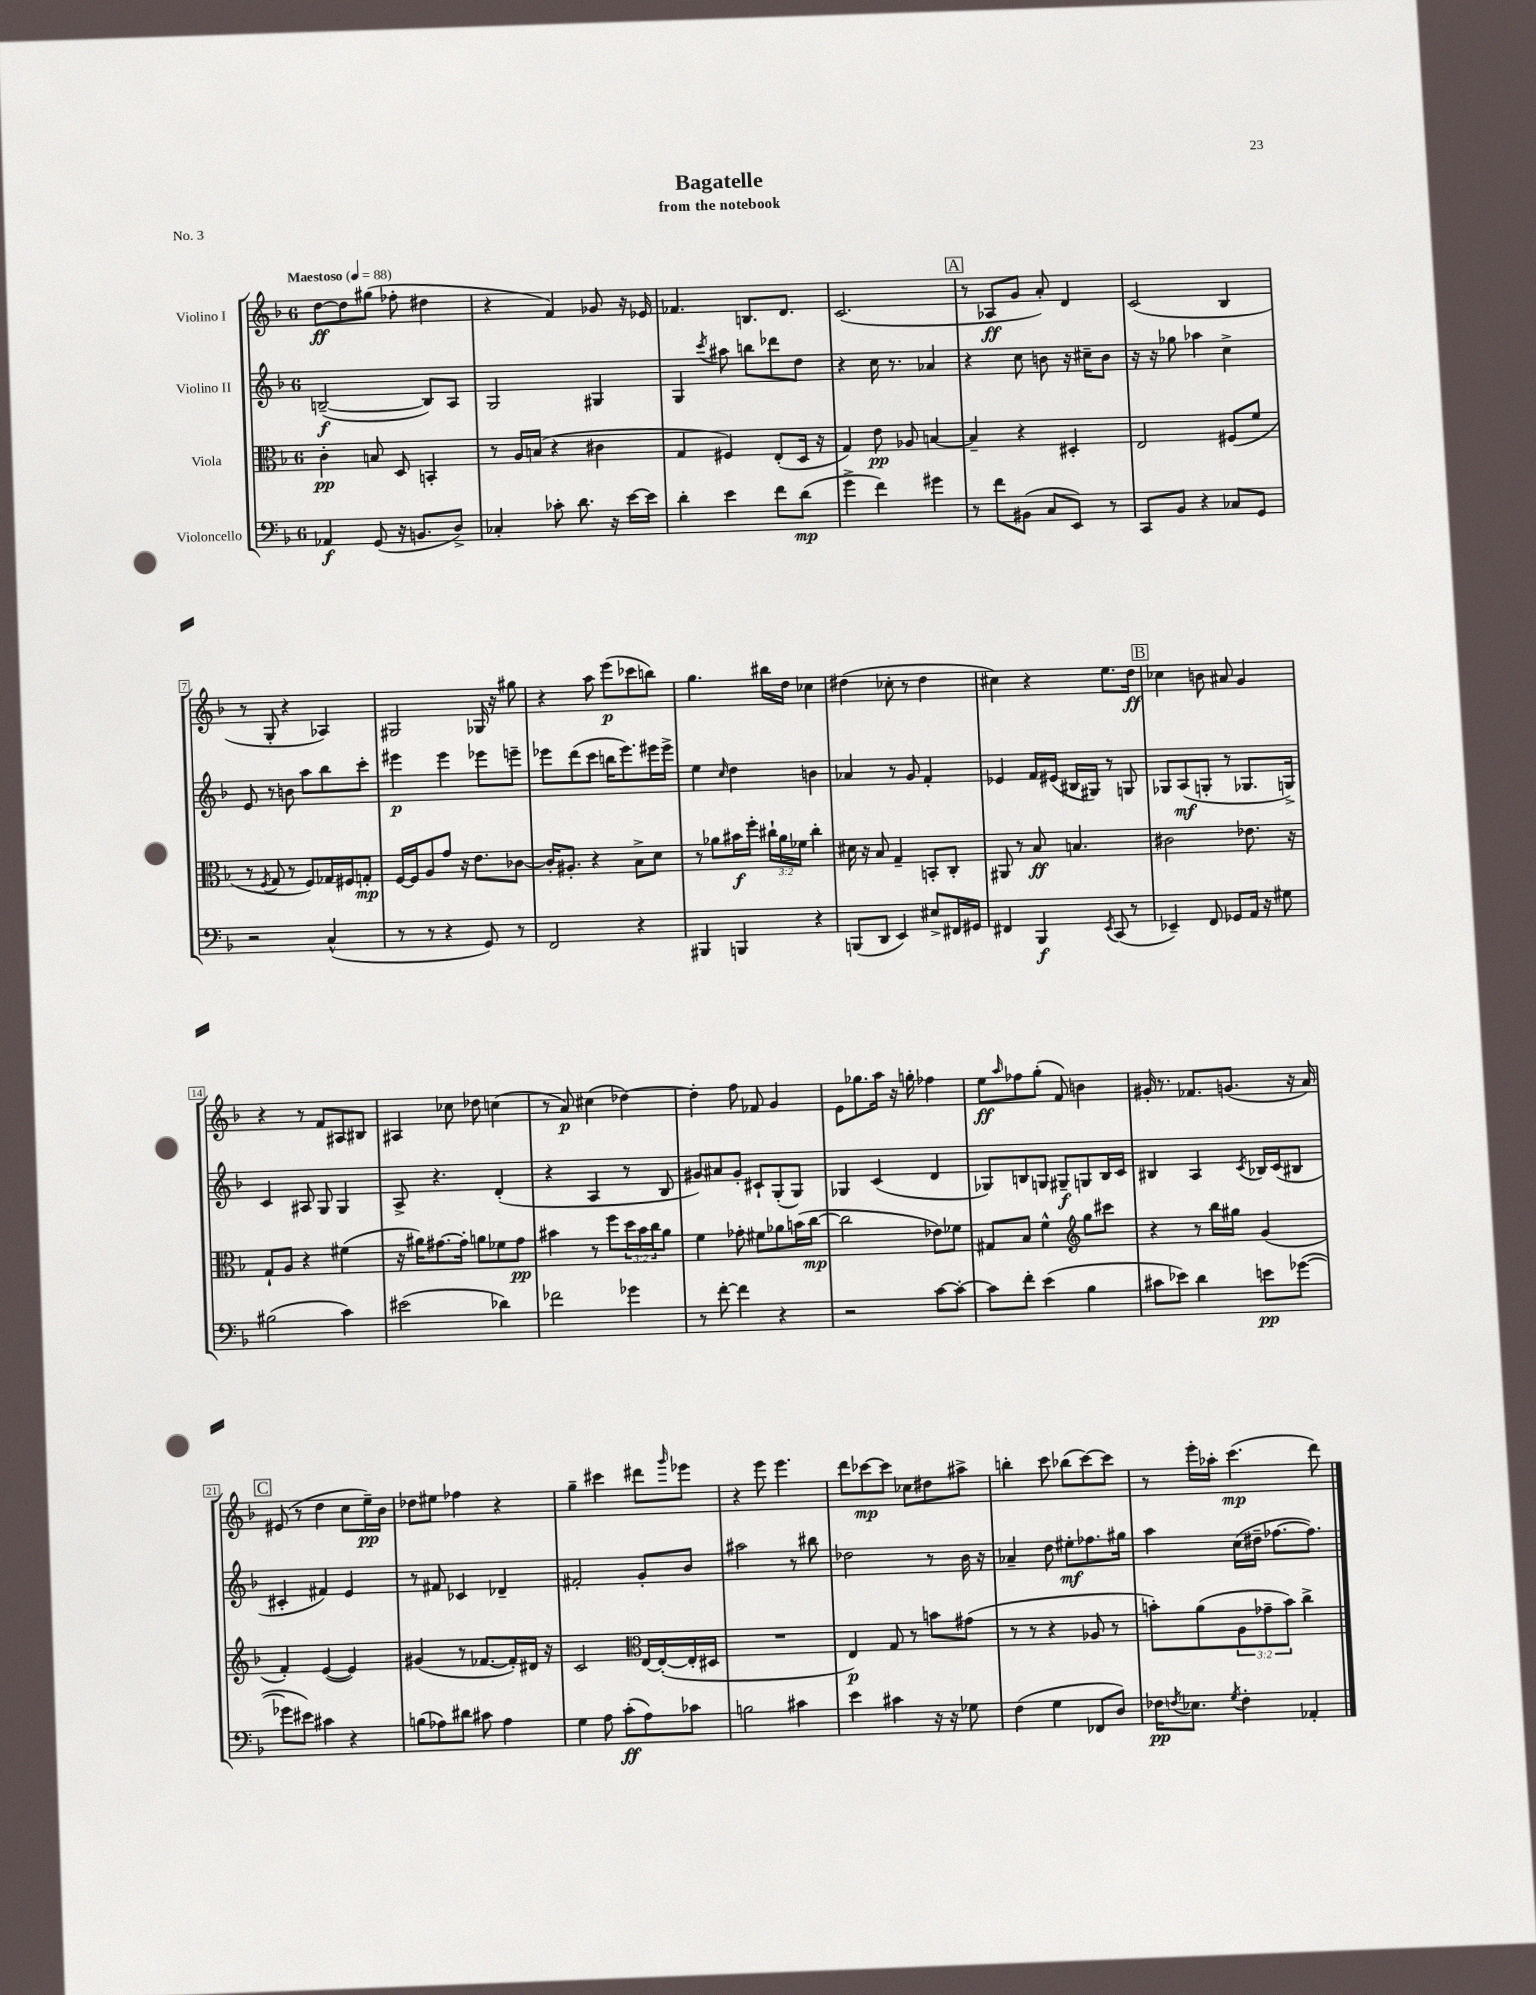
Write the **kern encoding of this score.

**kern	**dynam	**kern	**dynam	**kern	**dynam	**kern	**dynam
*part4	*part4	*part3	*part3	*part2	*part2	*part1	*part1
*staff4	*staff4	*staff3	*staff3	*staff2	*staff2	*staff1	*staff1
*I"Violoncello	*	*I"Viola	*	*I"Violino II	*	*I"Violino I	*
*clefF4	*	*clefC3	*	*clefG2	*	*clefG2	*
*k[b-]	*	*k[b-]	*	*k[b-]	*	*k[b-]	*
*M6/8	*	*M6/8	*	*M6/8	*	*M6/8	*
*MM88	*	*MM88	*	*MM88	*	*MM88	*
=1	=1	=1	=1	=1	=1	=1	=1
!	!	!	!	!	!	!LO:TX:a:B:t=Maestoso	!
4AA-X/	f	4c'\	pp	([2Bn~/	f	[8dd\L	ff
.	.	.	.	.	.	8dd\]	.
(8GG/	.	8Bn/	.	.	.	(8gg#X\J	.
16r	.	8D/	.	.	.	8ff-X'\	.
8.BBn/L	.	.	.	.	.	.	.
.	.	4BBn'/	.	8B/L])	.	4dd#X\	.
8D^/J)	.	.	.	8A/J	.	.	.
=2	=2	=2	=2	=2	=2	=2	=2
4C-X'/	.	8r	.	2G/	.	4r	.
.	.	16A/LL	.	.	.	.	.
.	.	(16Bn/JJ	.	.	.	.	.
8c-X'\	.	4r	.	.	.	4f/)	.
8.d\	.	.	.	.	.	.	.
.	.	4c#X\	.	4G#X/	.	8g-X/	.
16r	.	.	.	.	.	.	.
[16e\LL	.	.	.	.	.	16r	.
16e\JJ]	.	.	.	.	.	16e-X/	.
=3	=3	=3	=3	=3	=3	=3	=3
4d'\	.	4G/	.	4G/	.	4.f-X/	.
.	.	.	.	8qccc/	.	.	.
4e\	.	4F#X/)	.	8aa#X\	.	.	.
.	.	.	.	8bbn\L	.	8.Bn/L	.
8f\L	.	(8E'/L	.	8ddd-X\	.	.	.
.	.	.	.	.	.	8.d/J	.
(8d\J	mp	16D/Jk	.	8dd\J	.	.	.
.	.	16r	.	.	.	.	.
=4	=4	=4	=4	=4	=4	=4	=4
4g^\	.	4G/)	.	4r	.	(2.c/	.
4f\)	.	8e\	pp	16cc\	.	.	.
.	.	.	.	8.r	.	.	.
.	.	8A-X/	.	.	.	.	.
4g#X\	.	[4Bn/	.	4a-X/	.	.	.
!!LO:REH:place=s1:t=A
=5	=5	=5	=5	=5	=5	=5	=5
8r	.	4B~/]	.	4r	.	8r	.
8f\L	.	.	.	.	.	8A-X/L	ff
(8BB#X\J	.	4r	.	8cc\	.	8g/J	.
8C/L	.	.	.	8bn\	.	8a'/)	.
8EE/J)	.	4D#X'/	.	16r	.	4d/	.
.	.	.	.	16cc#X~\KL	.	.	.
8r	.	.	.	8b\J	.	.	.
=6	=6	=6	=6	=6	=6	=6	=6
8CC/L	.	2E/	.	16r	.	(2c/	.
.	.	.	.	16r	.	.	.
8BB-/J	.	.	.	8gg-X\	.	.	.
4r	.	.	.	4aa-X\	.	.	.
8C-X/L	.	(8F#X/L	.	4cc^\	.	4B-/	.
8GG/J	.	8f/J	.	.	.	.	.
!!LO:LB:g=z
=7	=7	=7	=7	=7	=7	=7	=7
2r	.	8r	.	8e/	.	8r	.
.	.	8qF/	.	.	.	.	.
.	.	8G/	.	8r	.	8G'/	.
.	.	8r	.	8bn\	.	4r	.
.	.	8F/L)	.	8aa\L	.	.	.
(4C^^/	.	16G-X/L	.	8bb-\	.	4A-X/)	.
.	.	16F#X/J	.	.	.	.	.
.	.	8Gn'/J	mp	8ccc'\J	.	.	.
=8	=8	=8	=8	=8	=8	=8	=8
8r	.	[16F/LL	.	4eee#X\	p	2G#X/	.
.	.	16F/J]	.	.	.	.	.
8r	.	8A/	.	.	.	.	.
4r	.	8g/J	.	4eee#\	.	.	.
.	.	16r	.	.	.	.	.
.	.	8.e\L	.	.	.	.	.
8GG/)	.	.	.	8eee-X\L	.	16G-X/	.
.	.	.	.	.	.	16r	.
8r	.	[8c-X\J	.	8eeen~\J	.	8gg#X\	.
=9	=9	=9	=9	=9	=9	=9	=9
2FF/	.	16c-'/KL]	.	8eee-X\L	.	4r	.
.	.	8.A#X'/J	.	.	.	.	.
.	.	.	.	(8ddd\	.	.	.
.	.	4r	.	8ccc\J	.	8aa\	.
.	.	.	.	16bbn\KL	.	(8eee\L	p
.	.	.	.	8.eee-\)	.	.	.
4r	.	8B-^\L	.	.	.	8ccc-X\	.
.	.	8d\J	.	16eee#X\L	.	8bbn\J)	.
.	.	.	.	16eee#^\JJ	.	.	.
=10	=10	=10	=10	=10	=10	=10	=10
4BBB#X/	.	8r	.	4ee\	.	4.gg\	.
.	.	8a-X\L	.	.	.	.	.
.	.	.	.	16qqcc/	.	.	.
4BBBn/	.	16b#X\L	f	4dd\	.	.	.
.	.	16ff'\JJ	.	.	.	.	.
.	.	24cc#X`\LL	.	.	.	16bb#X\LL	.
.	.	24a-\	.	.	.	.	.
.	.	.	.	.	.	16dd\JJ	.
.	.	24f-X\JJ	.	.	.	.	.
4r	.	4cc#'\	.	4bn\	.	4cc-X\	.
=11	=11	=11	=11	=11	=11	=11	=11
(8BBBn/L	.	16d#X\	.	4a-X/	.	(4dd#X\	.
.	.	16r	.	.	.	.	.
8DD/J	.	8B-/	.	.	.	.	.
4EE/)	.	4G~/	.	8r	.	8cc-X'\	.
.	.	.	.	8g/	.	8r	.
8E#X^/L	.	8BBn'/L	.	4f'/	.	4dd#\	.
16FF#X/L	.	8C'/J	.	.	.	.	.
16GG#X/JJ	.	.	.	.	.	.	.
=12	=12	=12	=12	=12	=12	=12	=12
4FF#X/	.	8AA#X/	.	4e-X/	.	4cc#X\)	.
.	.	8r	.	.	.	.	.
4BBB-/	f	8B-/	ff	16f/LL	.	4r	.
.	.	.	.	(16e#X/JJ	.	.	.
.	.	4.Bn/	.	16B#X/LL	.	.	.
.	.	.	.	16G#X/JJ)	.	.	.
8qEE/	.	.	.	.	.	.	.
(8CC/	.	.	.	8r	.	8.ee\L	.
8r	.	.	.	8Gn/	.	.	.
.	.	.	.	.	.	16dd\Jk	ff
!!LO:REH:place=s1:t=B
=13	=13	=13	=13	=13	=13	=13	=13
4EE-X~/)	.	2c#X\	.	8G-X/L	.	4cc-X\	.
.	.	.	.	(8A/	mf	.	.
8FF/	.	.	.	8Gn'/J	.	8bn\	.
8GG-X/L	.	.	.	8r	.	8a#X/	.
16AA/Jk	.	8.e-X\	.	8.G-X/L	.	4g/	.
16r	.	.	.	.	.	.	.
8G#X\	.	.	.	.	.	.	.
.	.	16r	.	16Gn^/Jk)	.	.	.
!!LO:LB:g=z
=14	=14	=14	=14	=14	=14	=14	=14
(2B#X\	.	8G`/L	.	4c/	.	4r	.
.	.	8A/J	.	.	.	.	.
.	.	4r	.	8A#X/	.	8r	.
.	.	.	.	8G/	.	8f/L	.
4c\)	.	(4f#X\	.	4G/	.	8A#X/	.
.	.	.	.	.	.	8B#X/J	.
=15	=15	=15	=15	=15	=15	=15	=15
(2e#X\	.	16r	.	8A^/	.	4A#X/	.
.	.	16a#X\KL)	.	.	.	.	.
.	.	[8.g#X\	.	4.r	.	.	.
.	.	.	.	.	.	8cc-X\	.
.	.	16g#'\Jk]	.	.	.	.	.
.	.	8an\L	.	.	.	8dd-X\	.
4d-X\)	.	8f-X\	.	(4d'/	.	(4ccn\	.
.	.	8g#\J	pp	.	.	.	.
=16	=16	=16	=16	=16	=16	=16	=16
2f-X\	.	4b#X\	.	4r	.	8r	.
.	.	.	.	.	.	8a/)	p
.	.	8r	.	4A/	.	(4cc#X\	.
.	.	8ff\L	.	.	.	.	.
4g-X\	.	24dd\L	.	8r	.	[4dd-X\)	.
.	.	24b#\	.	.	.	.	.
.	.	24cc\J	.	.	.	.	.
.	.	8a\J	.	8B-/	.	.	.
=17	=17	=17	=17	=17	=17	=17	=17
8r	.	4f\	.	8g#X/L)	.	4dd-'\]	.
[8f'\	.	.	.	8a#X/	.	.	.
4f\]	.	8g-X'\	.	8g#'/J	.	8ff\	.
.	.	8f#X\L	.	8c#X`/L	.	8f-X/	.
4r	.	8a-X\	.	(8G'/	.	4g/	.
.	.	(16bn\L	.	8G/J)	.	.	.
.	.	[16cc\JJ	mp	.	.	.	.
=18	=18	=18	=18	=18	=18	=18	=18
2r	.	2cc\]	.	4G-X/	.	8e\L	.
.	.	.	.	.	.	8.gg-X\	.
.	.	.	.	(4c/	.	.	.
.	.	.	.	.	.	16aa\Jk	.
.	.	.	.	.	.	16r	.
.	.	.	.	.	.	16ggn'\	.
[8c\L	.	8e-X\L)	.	4d/	.	4ff-X\	.
8c'\J_	.	8f-X\J	.	.	.	.	.
=19	=19	=19	=19	=19	=19	=19	=19
8c\L]	.	8G#X/L	.	8G-X/L)	.	8ee\L	ff
.	.	.	.	.	.	16qqaa/	.
8f'\J	.	8B-/J	.	8Bn/	.	8ff-X\	.
(4e\	.	4f^^\	.	8Gn/J	.	(8gg'\J	.
.	.	.	.	8G#X~/L	f	8f/)	.
*	*	*clefG2	*	*	*	*	*
4B-\	.	8gg\L	.	8Gn/	.	4bn\	.
.	.	8ccc#X\J	.	16B/L	.	.	.
.	.	.	.	16c/JJ	.	.	.
=20	=20	=20	=20	=20	=20	=20	=20
8c#X\L	.	4r	.	4B#X/	.	16g#X'/	.
.	.	.	.	.	.	8.r	.
8e-X\J)	.	.	.	.	.	.	.
4d\	.	8r	.	4A/	.	8.f-X/L	.
.	.	16bb-\LL	.	.	.	.	.
.	.	16gg#X\JJ	.	.	.	(8.gn/J	.
.	.	.	.	8qc/	.	.	.
8en\L	pp	(4g/	.	16B-X/LL	.	.	.
.	.	.	.	(16c/J	.	.	.
([8g-X\J	.	.	.	8B#X/J	.	16r	.
.	.	.	.	.	.	16a/)	.
!!LO:LB:g=z
!!LO:REH:place=s1:t=C
=21	=21	=21	=21	=21	=21	=21	=21
8g-X\L]	.	4f'/)	.	4c#X'/	.	(8e#X/	.
8e#X\J)	.	.	.	.	.	8r	.
4c#X\	.	([4e/	.	4f#X/)	.	4dd\	.
4r	.	4e/])	.	4e/	.	8cc\L	.
.	.	.	.	.	.	16ee~\L)	pp
.	.	.	.	.	.	16b-\JJ	.
=22	=22	=22	=22	=22	=22	=22	=22
(8Bn\L	.	(4g#X/	.	8r	.	8dd-X\L	.
8A-X\)	.	.	.	8f#X/	.	8ee#X\J	.
8d#X\J	.	8r	.	4c-X/	.	4ff-X\	.
8c#X\	.	[8.f-X/L	.	.	.	.	.
4A-\	.	.	.	4d-X~/	.	4r	.
.	.	16f-'/L])	.	.	.	.	.
.	.	16d#X/JJ	.	.	.	.	.
.	.	16r	.	.	.	.	.
=23	=23	=23	=23	=23	=23	=23	=23
4G\	.	2c/	.	2f#X'/	.	4gg~\	.
8A\	.	.	.	.	.	4ccc#X\	.
(8c'\L	ff	.	.	.	.	.	.
*	*	*clefC3	*	*	*	*	*
8A\)	.	[16E/LL	.	8g'/L	.	8ddd#X\L	.
.	.	(16E'/_	.	.	.	.	.
.	.	.	.	.	.	16qqggg/	.
8c-X\J	.	16E'/]	.	8b-/J	.	8eee-X\J	.
.	.	16D#X/JJ	.	.	.	.	.
=24	=24	=24	=24	=24	=24	=24	=24
2Bn\	.	2.r	.	2aa#X\	.	4r	.
.	.	.	.	.	.	8eee\	.
.	.	.	.	.	.	4.eee\	.
4c#X\	.	.	.	8r	.	.	.
.	.	.	.	8bb#X\	.	.	.
=25	=25	=25	=25	=25	=25	=25	=25
4e\	.	4E/)	p	2dd-X\	.	8ddd\L	.
.	.	.	.	.	.	[8ccc-X\	mp
4c#X\	.	8G/	.	.	.	8ccc-\J]	.
.	.	8r	.	.	.	8cc-X\L	.
16r	.	8bn\L	.	8r	.	8dd#X\	.
16r	.	.	.	.	.	.	.
8G-X\	.	(8g#X\J	.	16b-\	.	8aa#X^\J	.
.	.	.	.	16r	.	.	.
=26	=26	=26	=26	=26	=26	=26	=26
(4F\	.	8r	.	4a-X~/	.	4bbn'\	.
.	.	8r	.	.	.	.	.
4G\	.	4r	.	8dd\	.	8ccc\	.
.	.	.	.	8ee#X'\L	mf	(8bb-X\L	.
8FF-X/L	.	8A-X/	.	8.ff-X\	.	[8ccc\)	.
8D/J)	.	8r	.	.	.	8ccc\J]	.
.	.	.	.	16gg#X\Jk	.	.	.
=27	=27	=27	=27	=27	=27	=27	=27
16F-X\KL	pp	8bn'\L)	.	4aa\	.	8r	.
8qFn/	.	.	.	.	.	.	.
8.E-X\J	.	.	.	.	.	.	.
.	.	(8a\	.	.	.	16eee'\LL	.
.	.	.	.	.	.	16aa-X'\JJ	.
8qG/	.	.	.	.	.	.	.
4F'\	.	12A\	.	(16cc\LL	.	(4.ccc\	mp
.	.	.	.	16dd#X~\JJ	.	.	.
.	.	12g-X~\	.	.	.	.	.
.	.	.	.	[8.ff-X\L	.	.	.
.	.	12b\J)	.	.	.	.	.
4AA-X'/	.	4cc^\	.	.	.	.	.
.	.	.	.	8.ff-\J])	.	.	.
.	.	.	.	.	.	8ddd\)	.
==	==	==	==	==	==	==	==
*-	*-	*-	*-	*-	*-	*-	*-
